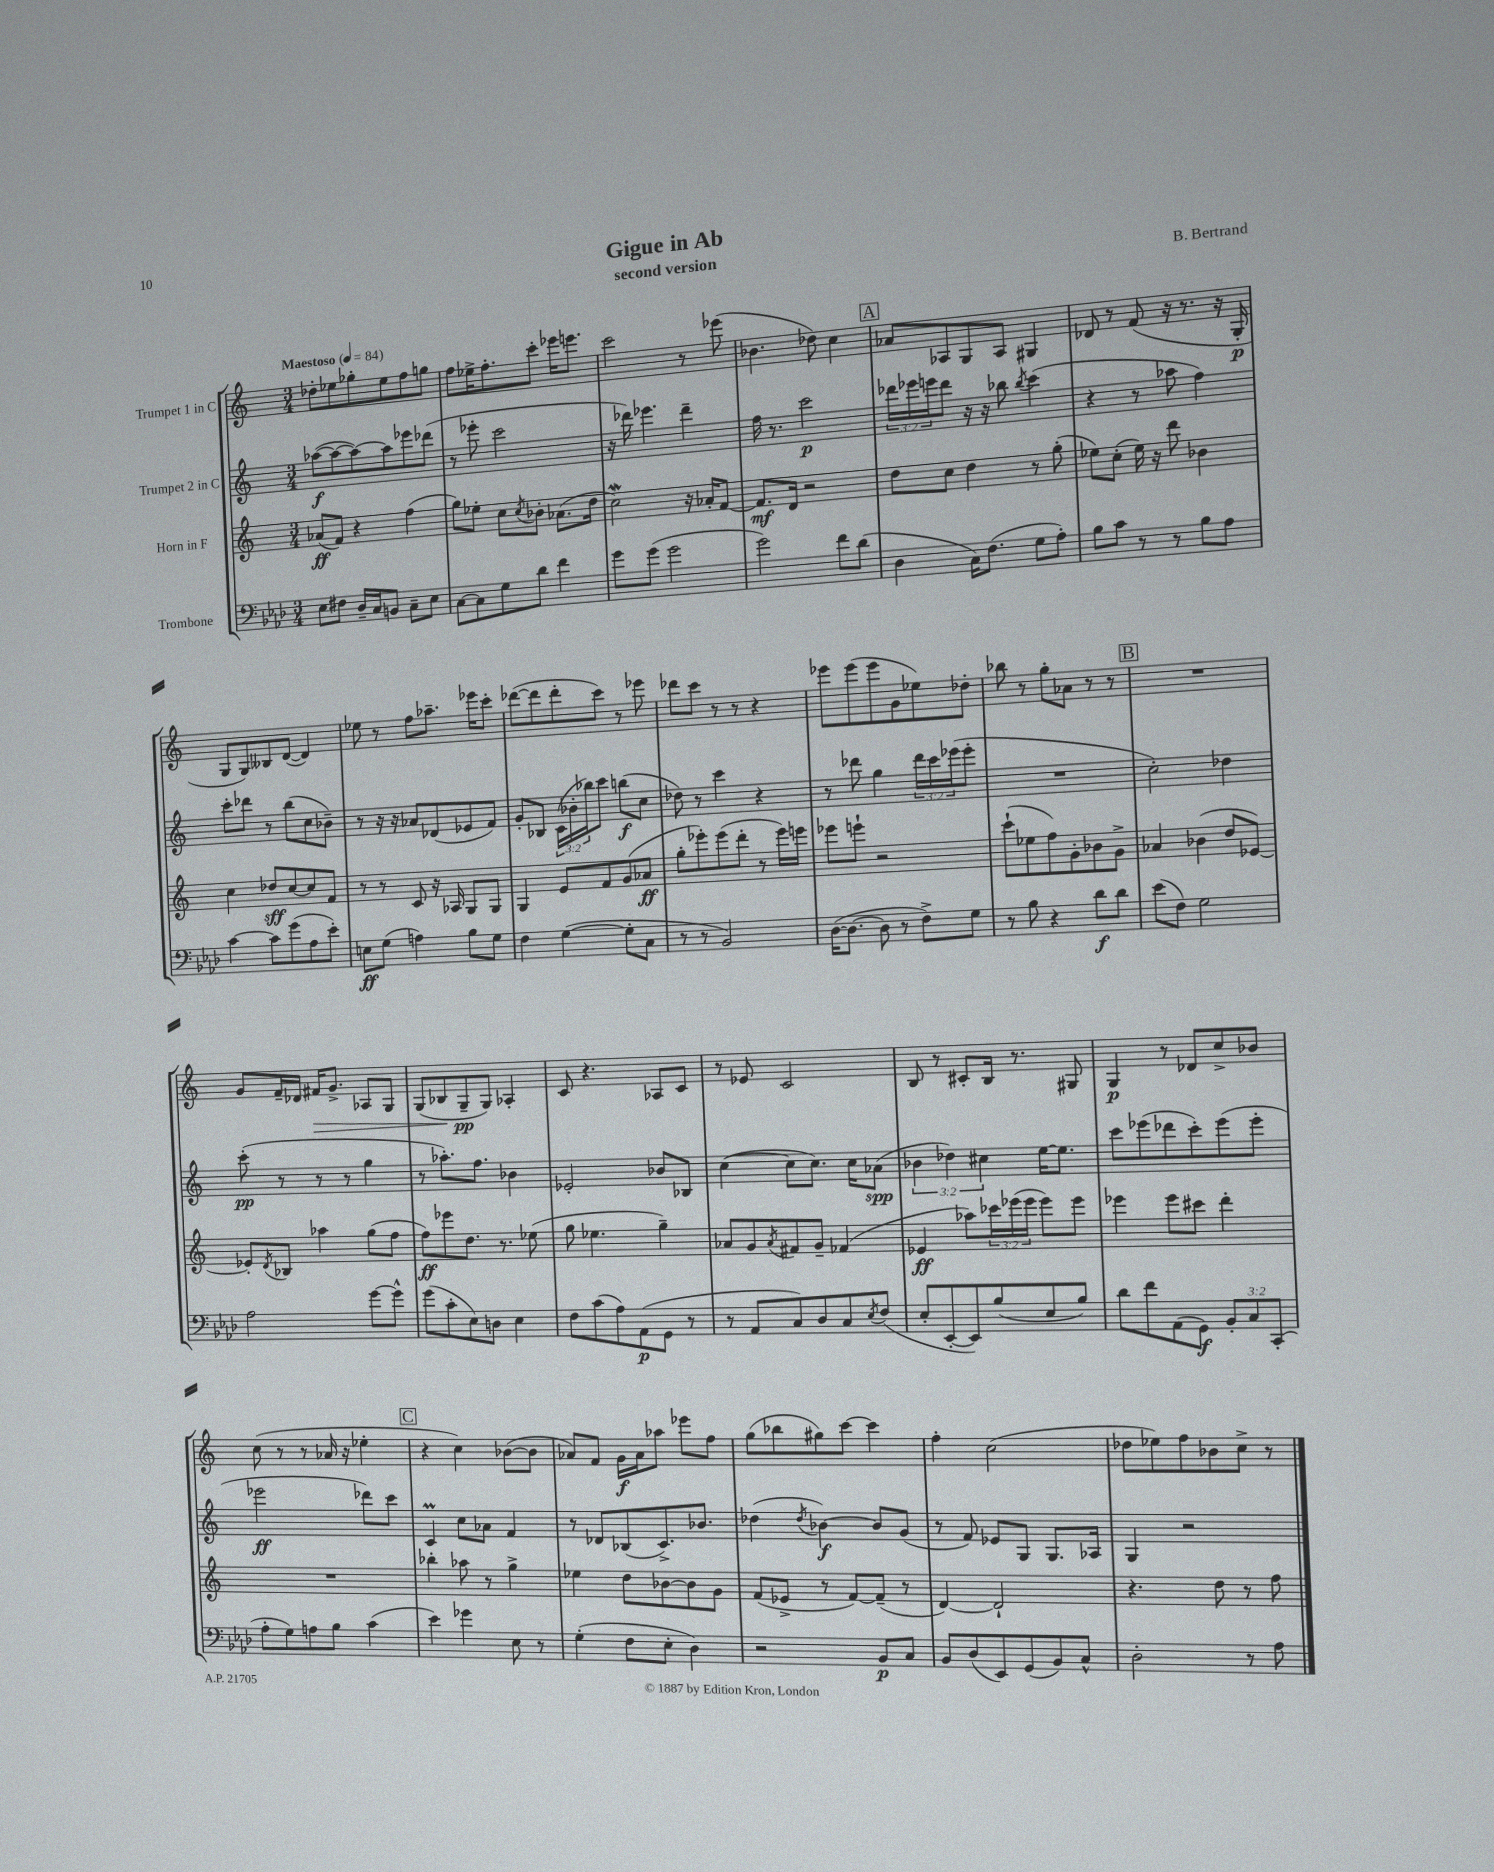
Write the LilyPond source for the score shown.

\header { title = "Gigue in Ab" composer = "B. Bertrand" subtitle = "second version" }
<<
\new StaffGroup <<
\new Staff = "s0" \with { instrumentName = "Trumpet 1 in C" } {
    \clef treble \key c \major \numericTimeSignature \time 3/4 \tempo "Maestoso" 4 = 84
    des''8-. ees''8 ges''8-. ees''8 f''8 g''8 |
    f''8 ees''16-> f''8.-. c'''8-. ees'''16 e'''8. |
    c'''2 r8 ees'''8( |
    bes'4. des''8) c''4 |
    \mark \markup { \box "A" } aes'8 aes8 g8 aes8 gis4 |
    des'8 r8 f'8( r16 r8. r16 g16-.\p |
    g8 g8) beses8 d'8~( d'4) |
    ees''8 r8 f''8 aes''8.-- ees'''16 c'''8-. |
    des'''8~( des'''8 des'''8-. c'''8) r8 ees'''8 |
    des'''8 c'''8 r8 r8 r4 |
    ees'''8 ees'''8( ees'''8 g'8 ees''8) des''8-. |
    bes''8 r8 g''8-. aes'8 r8 r8 |
    \mark \markup { \box "B" } R2. |
    g'8 f'16-- des'16 fis'16\> g'8.-> aes8 g8 |
    g8( bes8\! g8--\pp g8) aes4-. |
    c'8 r4. aes8 c'8 |
    r8 ees'8 c'2 |
    b8 r8 cis'8-. b16 r8. gis8 |
    g4\p r8 des'8 c''8-> bes'8 |
    c''8( r8 r8 aes'16 r16 ees''4-. |
    \mark \markup { \box "C" } r4 c''4) bes'8~( bes'8 |
    aes'8) f'8 g'16\f aes'16 aes''8 ees'''8 f''8 |
    g''8( bes''8 gis''8) c'''8~ c'''4 |
    f''4-. c''2( |
    des''8 ees''8) f''8 bes'8 c''8-> r8 \bar "|." |
}
\new Staff = "s1" \with { instrumentName = "Trumpet 2 in C" } {
    \clef treble \key c \major \numericTimeSignature \time 3/4 \override Staff.TupletNumber.text = #tuplet-number::calc-fraction-text
    aes''8~\f( aes''8~ aes''8~) aes''8 ees'''8 des'''8( |
    r8 ees'''8-. c'''2 |
    r16 des'''16) ees'''4. des'''4-- |
    f''16 r8. c'''2\p |
    \mark \markup { \box "A" } \tuplet 3/2 { des'''16 ees'''16 e'''16 } des'''8 r16 r16 bes''8 \acciaccatura { bes''8 } c'''4( |
    r4 r8 aes''8 f''4) |
    c'''8-. des'''8 r8 b''8( c''8 bes'8--) |
    r8 r16 r16 aes'8 des'8( ees'8 f'8) |
    g'8-. bes8 \tuplet 3/2 { c'16( bes'16-. bes''16) } c'''8 b''8\f( c''8 |
    des''8) r8 c'''4 r4 |
    r8 des'''8 g''4 \tuplet 3/2 { des'''16 c'''16 ees'''16( } ees'''8-. |
    R2. |
    \mark \markup { \box "B" } c''2-.) des''4 |
    c'''8-.\pp( r8 r8 r8 g''4 |
    r8 aes''8.-.) f''8. bes'4 |
    ees'2-. bes'8 bes8 |
    c''4~( c''8 c''8.) c''16 aes'8\spp( |
    \tuplet 3/2 { bes'4 des''4) cis''4 } e''16~ e''8. |
    c'''8 ees'''8( des'''8 c'''8-.) ees'''8( ees'''8-. |
    ees'''2\ff des'''8) c'''8 |
    \mark \markup { \box "C" } c'4\prall c''8 aes'8 f'4 |
    r8 des'8 bes8( c'8.->) bes'8. |
    des''4( \acciaccatura { des''8 } bes'4~\f) bes'8 g'8( |
    r8 f'8) ees'8 g8 g8. aes16 |
    g4 r2 \bar "|." |
}
\new Staff = "s2" \with { instrumentName = "Horn in F" } {
    \clef treble \key c \major \numericTimeSignature \time 3/4 \override Staff.TupletNumber.text = #tuplet-number::calc-fraction-text
    aes'8\ff( f'8) r4 f''4( |
    g''8) ees''8-. c''8 \acciaccatura { c''8 } bes'8-. aes'8.( d''16 |
    c''2\mordent) r16 aes'16-. f'8~ |
    f'8.\mf d'16 r2 |
    \mark \markup { \box "A" } d''8 c''8 d''4 r8 g''8-.( |
    ees''8) c''8-.( ees''16) r16 d'''8 bes'4 |
    c''4 des''8\sff c''8~ c''8 f'8 |
    r8 r8 c'8 r16 aes16 g8 g8 |
    g4 e'8 f'8 g'8( aes'8\ff |
    g''8-. ees'''8-.) ees'''8( d'''8-. r8 ees'''16) e'''16 |
    ees'''8 e'''8-! r2 |
    c'''8-!( ees''8 f''8) g'8-. bes'8 g'8-> |
    \mark \markup { \box "B" } aes'4 bes'4( d''8 ees'8~) |
    ees'8-. \acciaccatura { d'8 } bes8 aes''4 g''8( f''8 |
    f''8\ff) ees'''8 d''8. r8. ees''8( |
    g''8 ees''4. g''4--) |
    aes'8 g'8 \acciaccatura { aes'8 } fis'8 g'8-- fes'4( |
    ees'4\ff aes''8) \tuplet 3/2 { ces'''16 ees'''16( ees'''16 } ees'''8) ees'''8 |
    ees'''4 ees'''8 cis'''8 d'''4-. |
    R2. |
    \mark \markup { \box "C" } bes''4-. aes''8 r8 g''4-> |
    ees''4 d''8 bes'8~ bes'8 g'8 |
    f'8( ees'8-> r8 f'8~) f'8--( r8 |
    d'4~) d'2-! |
    r4. d''8 r8 f''8 \bar "|." |
}
\new Staff = "s3" \with { instrumentName = "Trombone" } {
    \clef bass \key aes \major \numericTimeSignature \time 3/4 \override Staff.TupletNumber.text = #tuplet-number::calc-fraction-text
    ees8 fis8 des16-- c16 b,8 c8-- ees8 |
    c8~ c8 g8 des'8 f'4 |
    g'8 g'8( g'2 |
    g'2) f'8 des'8( |
    \mark \markup { \box "A" } des4 c16) f8.( g8 aes8-.) |
    bes8 c'8 r8 r8 bes8 aes8 |
    c'4~ c'8 g'8( aes8 ees'8-.) |
    e8\ff g8( a4) bes8 g8 |
    f4 g4~( g8-. c8 |
    r8 r8 bes,2) |
    des16~( des8.~ des8 r8 f8->) g8 |
    r8 bes8 r4 des'8\f des'8 |
    \mark \markup { \box "B" } ees'8( f8) g2 |
    aes2 g'8~ g'8-^ |
    g'8( c'8-. ees8) d8 ees4 |
    f8 c'8( aes8) aes,8\p( g,8 r8 |
    r8 aes,8 c8) des8 c8 \acciaccatura { ees8 } f8( |
    ees8-. ees,8~-. ees,8) bes8( ees8 bes8) |
    des'8 f'8 aes,8( g,8\f) \tuplet 3/2 { bes,8-. c8 c,8-.( } |
    aes8-. g8) a8 bes8 c'4( |
    \mark \markup { \box "C" } ees'4) ges'4 ees8 r8 |
    g4-.( f8 ees8-. des4) |
    r2 bes,8\p c8 |
    bes,8 des8( ees,8) g,8( bes,8) c8-^ |
    des2-. r8 aes8 \bar "|." |
}
>>
>>
\layout { \context { \Score \remove "Bar_number_engraver" } }
